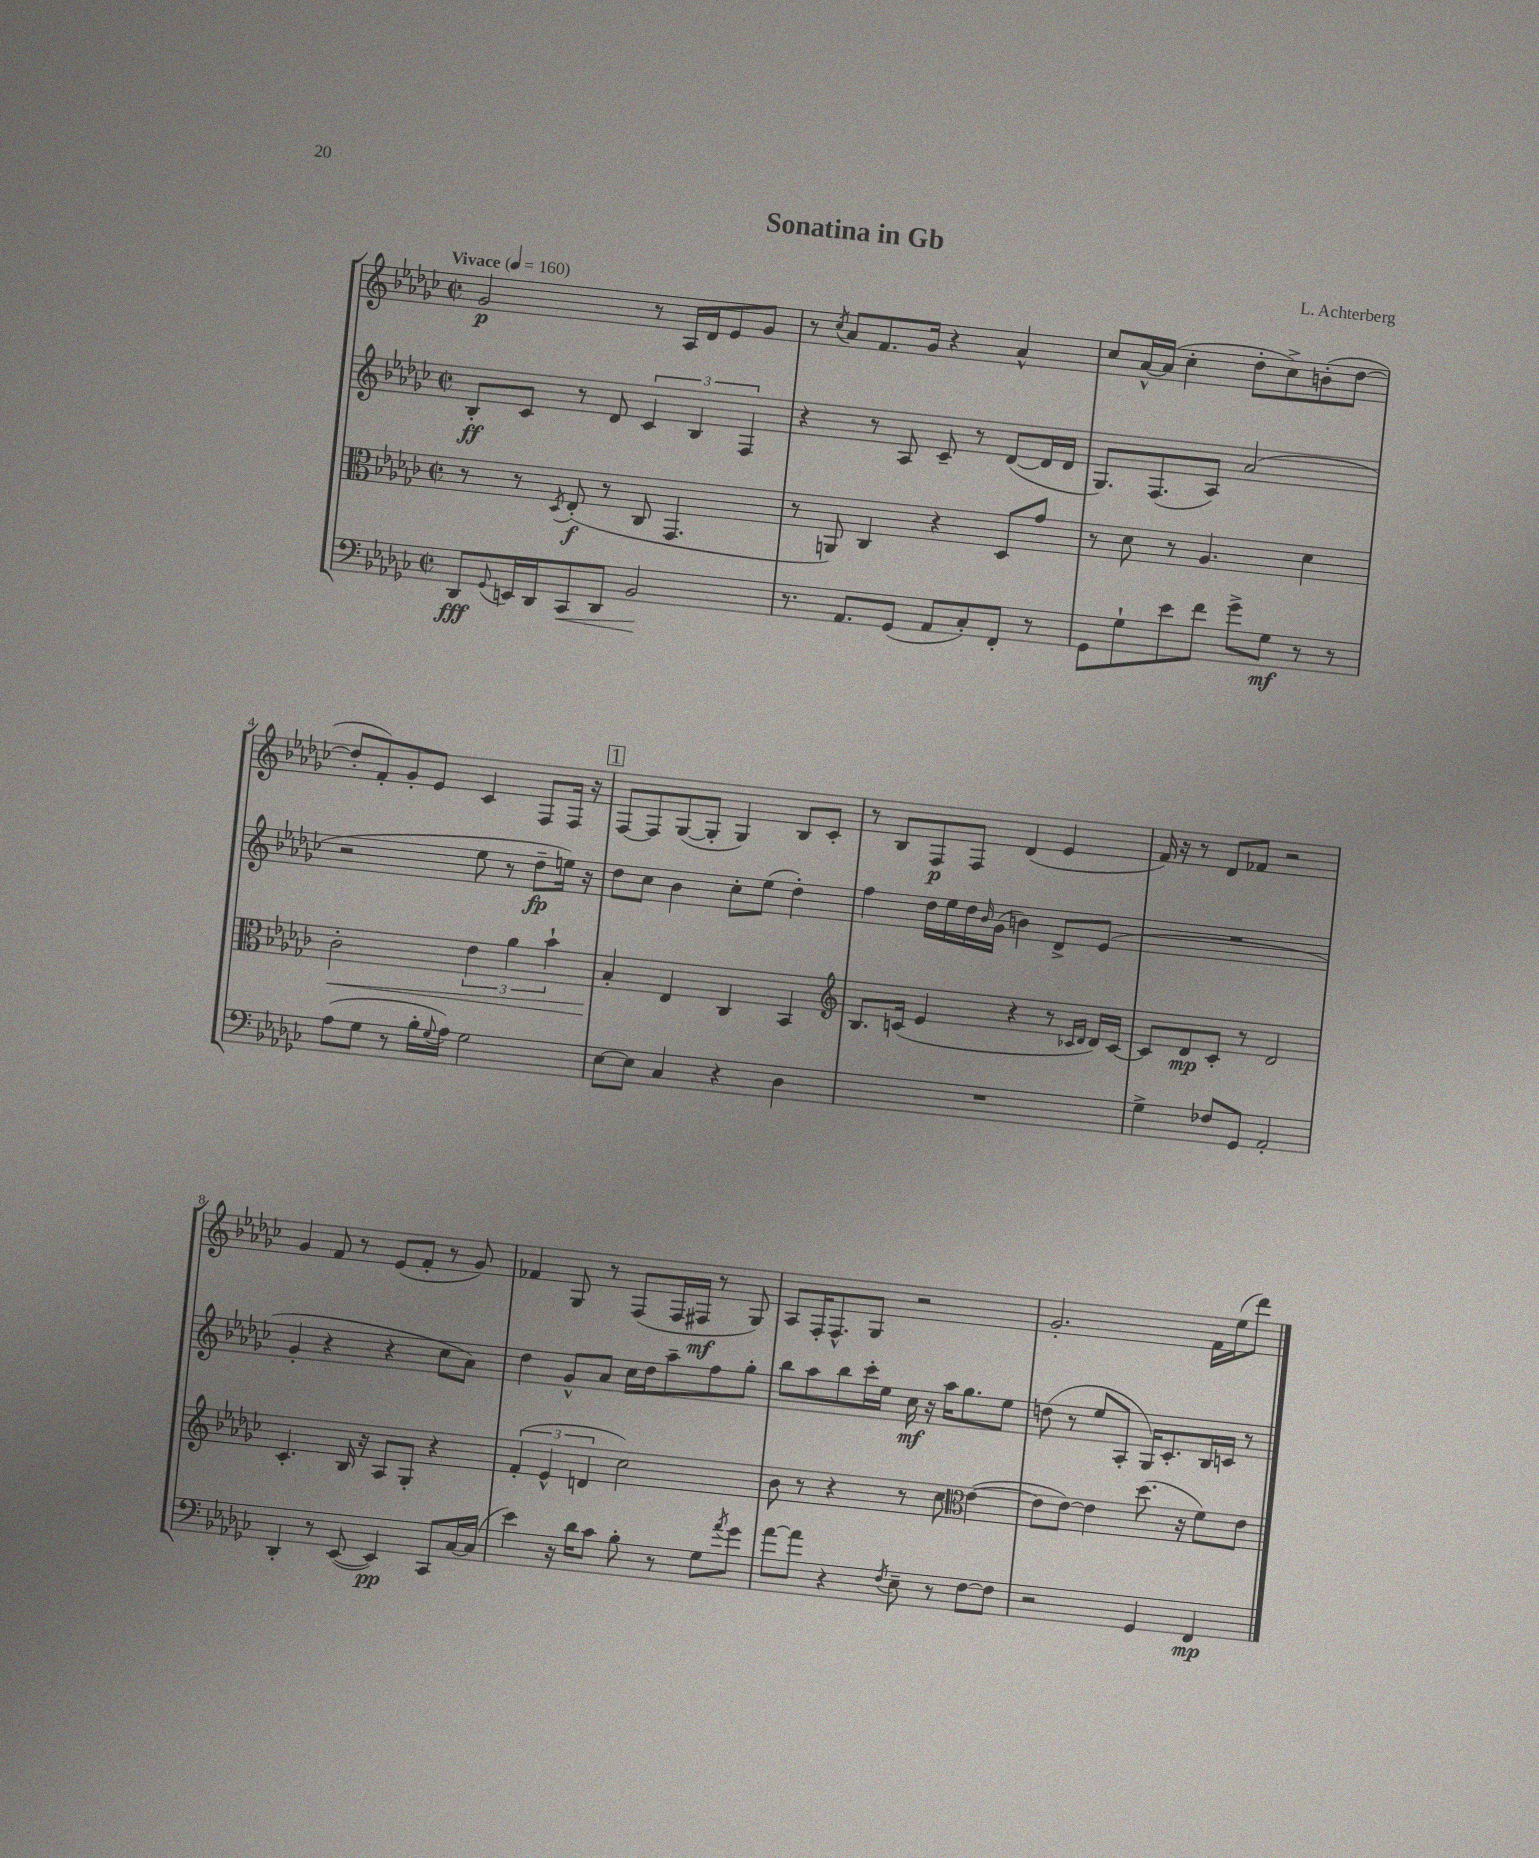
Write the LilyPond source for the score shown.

\header { title = "Sonatina in Gb" composer = "L. Achterberg" }
<<
\new StaffGroup <<
\new Staff = "s0" {
    \clef treble \key ges \major \defaultTimeSignature \time 2/2 \tempo "Vivace" 4 = 160
    ges'2\p r8 aes16 des'16 ees'8 ges'8 |
    r8 \acciaccatura { ces''8 } aes'8 f'8. ges'16 r4 aes'4-^ |
    ces''8 aes'16~-^ aes'16( ces''4-. des''8-. ces''8->) b'8-.( des''8~ |
    des''8-. f'8-.) ges'8-. ees'8 ces'4 f8 f16 r16 |
    \mark \markup { \box "1" } f8~ f8 ges8~( ges8-. ges4) bes8 ces'8-. |
    r8 bes8 f8\p f8 des'4( ees'4 |
    f'16) r16 r8 des'8 fes'8 r2 |
    ges'4 f'8 r8 ees'8( f'8-. r8 ges'8) |
    fes'4 ges8 r8 f8( f16 fis16\mf r8 ges8) |
    aes8 f16-. f8.-^ ges8 r2 |
    ges'2.-. f'16 ees''16( des'''8) \bar "|." |
}
\new Staff = "s1" {
    \clef treble \key ges \major \defaultTimeSignature \time 2/2
    bes8-.\ff ces'8 r8 des'8 \tuplet 3/2 { ces'4 bes4 f4 } |
    r4 r8 aes8 ces'8-- r8 des'8~( des'16 des'16 |
    ges8.) f8.( aes8) aes'2( |
    r2 ees''8 r8 des''8--\fp e''16) r16 |
    \mark \markup { \box "1" } des''8 ces''8 bes'4 ces''8-. ees''8( des''4-.) |
    f''4 des''16 ees''16 des''16 \grace { bes'16 } ges'16( b'4) des'8-> ees'8( |
    R1 |
    ges'4-. r4 r4 ces''8 aes'8) |
    des''4 ges'8-^ aes'8 ces''16 des''16 aes''8-- f''8 ges''8-. |
    bes''8 aes''8 bes''8 ces'''16-. ees''16 ces''16\mf r16 aes''16 ges''8. ees''8 |
    d''8( r8 ees''8 aes8-. ges16) ces'8.-. bes16 c'16 r8 \bar "|." |
}
\new Staff = "s2" {
    \clef alto \key ges \major \defaultTimeSignature \time 2/2
    r8 r8 \acciaccatura { des8 } ees8-.\f( r8 ces8 ges,4. |
    r8 a,8) ces4 r4 des8 ges'8 |
    r8 des'8 r8 aes4. des'4 |
    ces'2-.\< \tuplet 3/2 { ees'4 aes'4 bes'4-! } |
    \mark \markup { \box "1" } bes4-.\! ees4 ces4 bes,4 |
    \clef treble bes8. c'16( ees'4 r4 r8 \grace { ces'16 des'16 } des'16) ces'16~ |
    ces'8 des'8\mp ces'8-. r8 des'2 |
    ces'4.-. bes16 r16 aes8 ges8-. r4 |
    \tuplet 3/2 { f'4-.( ees'4-^ d'4 } ces''2) |
    bes'8 r8 r4 r8 ces''8 \clef alto ees'4~( |
    ees'8 ees'8~) ees'4 des''8.( r16 f'8) ees'8 \bar "|." |
}
\new Staff = "s3" {
    \clef bass \key ges \major \defaultTimeSignature \time 2/2
    des,8\fff \appoggiatura { ges,8 } e,16 des,16 ces,8\< des,8 bes,2\! |
    r8. aes,8. ges,8( aes,8 ces8-.) f,8-. r8 |
    ges,8 ges8-! ees'8 f'8 ges'8-> ges8\mf r8 r8 |
    aes8( ges8 r8 bes16-. \appoggiatura { ges8 } aes16) ges2 |
    \mark \markup { \box "1" } ees8~ ees8 ces4 r4 des4 |
    R1 |
    ges4-> fes8 ges,8 aes,2-. |
    des,4-. r8 ees,8~( ees,4\pp) ces,8 ces16~ ces16( |
    ees'4) r16 des'16 ces'8 bes8-. r8 ges8 \acciaccatura { aes'8 } ges'8 |
    aes'8~ aes'8 r4 \acciaccatura { f8 } ees8-- r8 f8~ f8 |
    r2 ges,4 f,4\mp \bar "|." |
}
>>
>>
